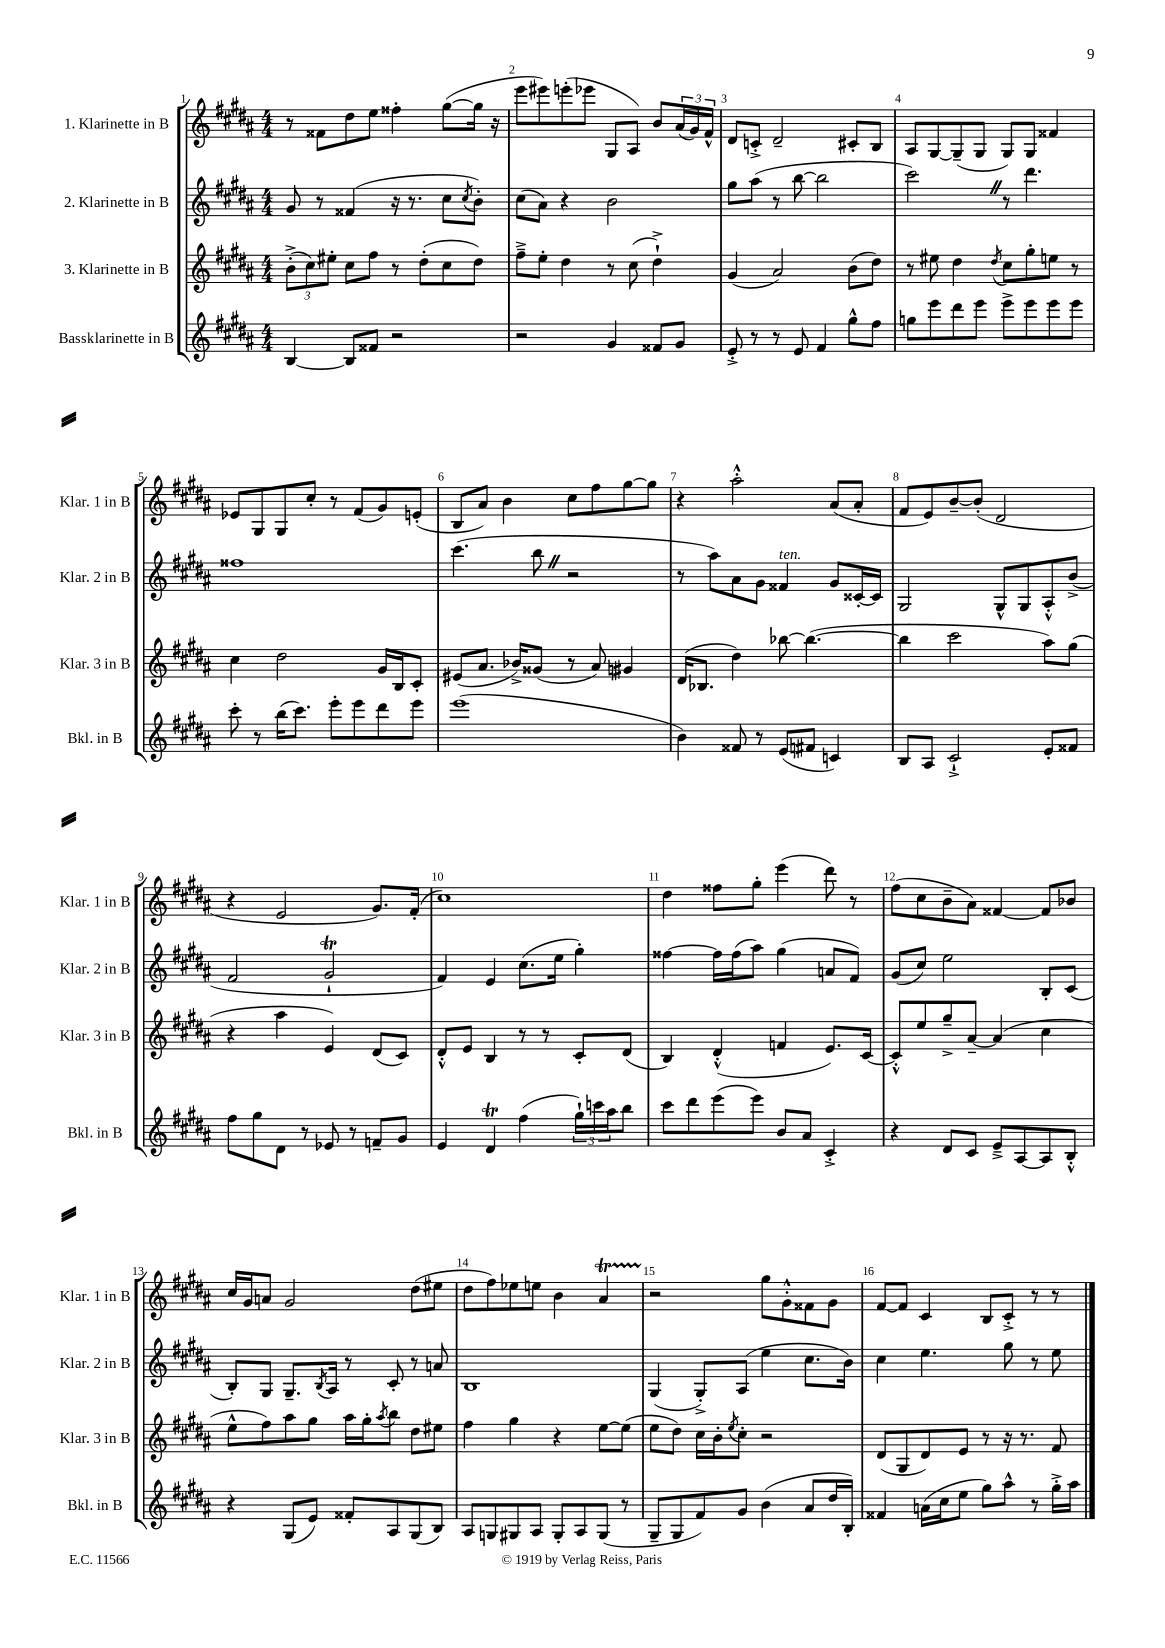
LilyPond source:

<<
\new StaffGroup <<
\new Staff = "s0" \with { instrumentName = "1. Klarinette in B" shortInstrumentName = "Klar. 1 in B" } {
    \clef treble \key b \major \numericTimeSignature \time 4/4
    r8 fisis'8 dis''8 e''8 fisis''4-. gis''8~( gis''16 r16 |
    e'''8 eis'''8) e'''8-.( ees'''8 gis8 ais8) b'8 \tuplet 3/2 { ais'16( gis'16) fis'16-^ } |
    dis'8 c'8-.-> dis'2-- cis'8-. b8 |
    ais8 gis8~ gis8--( gis8 gis8) gis8 fisis'4 |
    ees'8 gis8 gis8 cis''8-. r8 fis'8( gis'8) e'8-.( |
    b8 ais'8) b'4 cis''8 fis''8 gis''8~ gis''8 |
    r4 ais''2-.-^ ais'8( ais'8-. |
    fis'8 e'8) b'8~-- b'8-.( dis'2 |
    r4 e'2 gis'8.) fis'16-.( |
    cis''1) |
    dis''4 fisis''8 gis''8-. e'''4( dis'''8) r8 |
    fis''8( cis''8 b'8-- ais'8) fisis'4~ fisis'8 bes'8 |
    cis''16 gis'16 a'8 gis'2 dis''8( eis''8 |
    dis''8 fis''8) ees''8 e''8 b'4 ais'4\startTrillSpan |
    r2\stopTrillSpan gis''8 gis'8-.-^ fisis'8 gis'8 |
    fis'8~ fis'8 cis'4 b8 cis'8-.-> r8 r8 \bar "|." |
}
\new Staff = "s1" \with { instrumentName = "2. Klarinette in B" shortInstrumentName = "Klar. 2 in B" } {
    \clef treble \key b \major \numericTimeSignature \time 4/4
    gis'8 r8 fisis'4( r16 r8. cis''8 \acciaccatura { cis''8 } b'8-.) |
    cis''8( ais'8) r4 b'2 |
    gis''8 ais''8( r8 b''8~ b''2 |
    cis'''2) \once \override BreathingSign.text = \markup { \musicglyph "scripts.caesura.straight" } \breathe r8 dis'''4. |
    fisis''1 |
    cis'''4.( b''8 \once \override BreathingSign.text = \markup { \musicglyph "scripts.caesura.straight" } \breathe r2 |
    r8 ais''8) ais'8 gis'8 fisis'4^\markup { \italic "ten." } gis'8 cisis'16~-. cisis'16 |
    gis2 gis8-^ gis8 ais8-.-^ b'8->( |
    fis'2 gis'2-!\trill |
    fis'4) e'4 cis''8.( e''16 gis''4-.) |
    fisis''4~ fisis''16 fisis''16( ais''8) gis''4( a'8 fis'8) |
    gis'8( cis''8) e''2 b8-. cis'8( |
    b8-.) gis8 gis8.-- \acciaccatura { b8 } ais16 r8 cis'8-. r8 a'8 |
    b1 |
    gis4( gis8-.->) ais8( e''4 cis''8. b'16) |
    cis''4 e''4. gis''8 r8 e''8 \bar "|." |
}
\new Staff = "s2" \with { instrumentName = "3. Klarinette in B" shortInstrumentName = "Klar. 3 in B" } {
    \clef treble \key b \major \numericTimeSignature \time 4/4
    \tuplet 3/2 { b'8-.->( cis''8) eis''8-. } cis''8 fis''8 r8 dis''8-.( cis''8 dis''8) |
    fis''8---> e''8-. dis''4 r8 cis''8( dis''4-!->) |
    gis'4( ais'2) b'8( dis''8) |
    r8 eis''8 dis''4 \acciaccatura { dis''8 } cis''8 gis''8-. e''8 r8 |
    cis''4 dis''2 gis'16 b16 cis'8-. |
    eis'8( ais'8. bes'16->) gisis'8( r8 ais'8) gis'4 |
    dis'16( bes8. dis''4) bes''8~ bes''4.~( |
    bes''4 cis'''2 ais''8) gis''8( |
    r4 ais''4 e'4) dis'8( cis'8) |
    dis'8-.-^ e'8 b4 r8 r8 cis'8-. dis'8( |
    b4) dis'4-.-^( f'4 e'8.) cis'16~ |
    cis'8-.-^ e''8 gis''8---> ais'8~-- ais'4( cis''4 |
    e''8-^ fis''8) ais''8 gis''8 ais''16 gis''16-. \acciaccatura { ais''8 } b''8 dis''8 eis''8 |
    fis''4 gis''4 r4 e''8~ e''8( |
    e''8 dis''8) cis''16 b'16-. \acciaccatura { e''8 } cis''8-. r2 |
    dis'8( gis8 dis'8) e'8 r8 r16 r8. fis'8 \bar "|." |
}
\new Staff = "s3" \with { instrumentName = "Bassklarinette in B" shortInstrumentName = "Bkl. in B" } {
    \clef treble \key b \major \numericTimeSignature \time 4/4
    b4~ b8 fisis'8 r2 |
    r2 gis'4 fisis'8 gis'8 |
    e'8-.-> r8 r8 e'8 fis'4 gis''8-^ fis''8 |
    g''8 e'''8 dis'''8 e'''8 e'''8-> e'''8 e'''8 e'''8 |
    cis'''8-. r8 b''16( cis'''8.) e'''8-. e'''8 dis'''8 e'''8 |
    e'''1( |
    b'4) fisis'8 r8 e'8( fis'8 c'4) |
    b8 ais8 cis'2-!-> e'8-. fisis'8 |
    fis''8 gis''8 dis'8 r8 ees'8 r8 f'8-- gis'8 |
    e'4 dis'4\trill fis''4( \tuplet 3/2 { gis''16-!) c'''16 ais''16 } b''8 |
    cis'''8 dis'''8 e'''8( e'''8) b'8 ais'8 cis'4-.-> |
    r4 dis'8 cis'8 e'8---> ais8~ ais8 b8-.-^ |
    r4 gis8( e'8) fisis'8-. ais8 gis8( b8) |
    ais8 g8 gis8 ais8 gis8-. ais8 gis8( r8 |
    gis8-- gis8 fis'8) gis'8 b'4( ais'8 dis''16 b16-.) |
    fisis'4 a'16( cis''16 e''8 gis''8) ais''8-^ r8 gis''16-.-> ais''16 \bar "|." |
}
>>
>>
\layout { \context { \Score \override BarNumber.break-visibility = ##(#f #t #t) barNumberVisibility = #all-bar-numbers-visible } }
